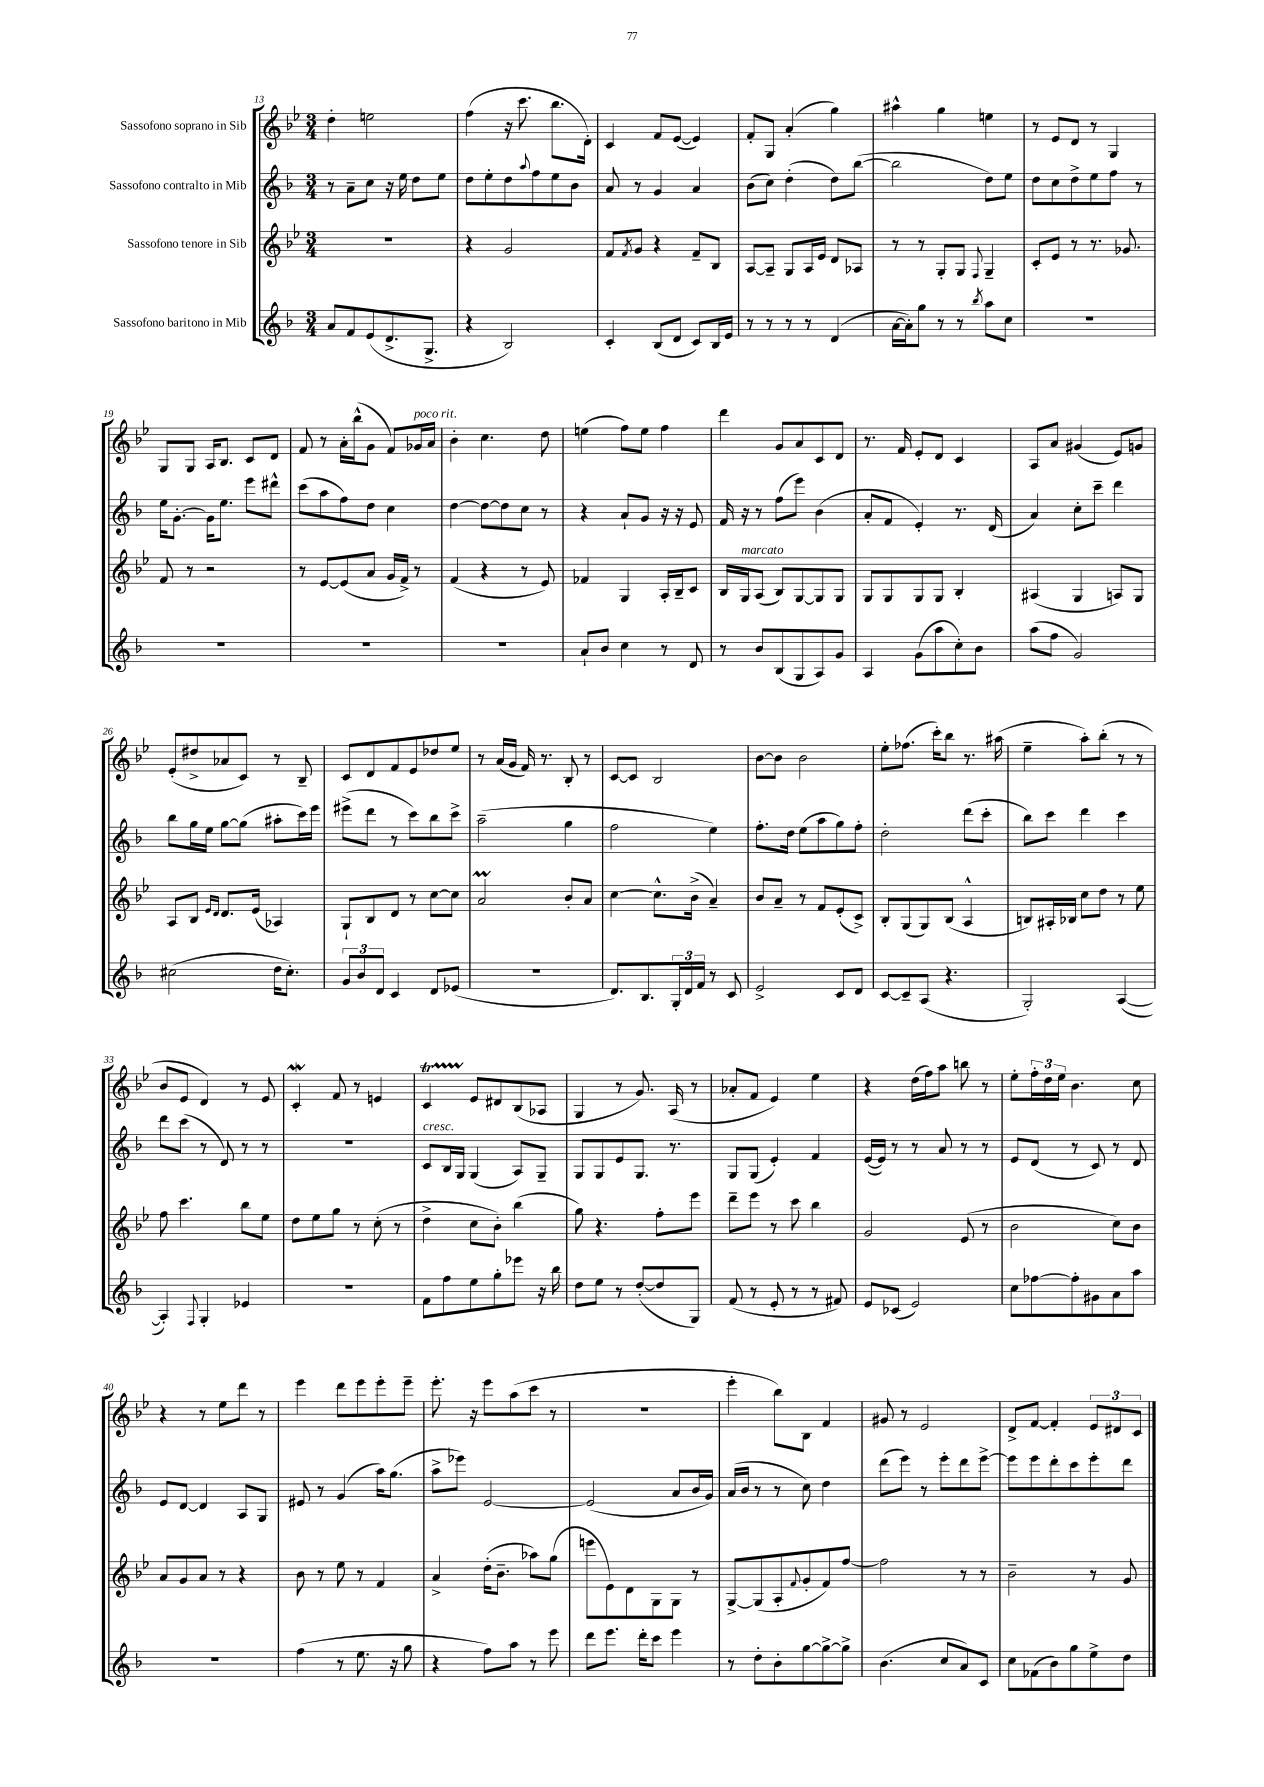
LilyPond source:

<<
\new StaffGroup <<
\new Staff = "s0" \with { instrumentName = "Sassofono soprano in Sib" } {
    \clef treble \key bes \major \numericTimeSignature \time 3/4
    d''4-. e''2 |
    f''4( r16 c'''8. bes''8. d'16-.) |
    c'4 f'8 ees'8~( ees'4) |
    f'8-. g8 a'4-.( g''4) |
    ais''4-^ g''4 e''4 |
    r8 ees'8 d'8 r8 g4 |
    g8 g8 a16 bes8. c'8 d'8 |
    f'8 r8 a'16-. bes''16-^( g'8 f'8) ges'16^\markup { \italic "poco rit." } a'16 |
    bes'4-. c''4. d''8 |
    e''4( f''8) e''8 f''4 |
    d'''4 g'8 a'8 c'8 d'8 |
    r8. f'16 ees'8-. d'8 c'4 |
    a8 a'8 gis'4( ees'8) g'8 |
    ees'8-.( dis''8-> aes'8 c'8) r8 bes8-- |
    c'8 d'8 f'8 ees'8 des''8 ees''8 |
    r8 a'16( g'16 f'16) r8. bes8-. r8 |
    c'8~ c'8 bes2 |
    bes'8~ bes'8 bes'2 |
    ees''8-. fes''8.( c'''16-.) bes''8 r8. ais''16( |
    ees''4-- a''8-.) bes''8-.( r8 r8 |
    bes'8 ees'8 d'4) r8 ees'8 |
    c'4-.\mordent f'8 r8 e'4 |
    c'4\startTrillSpan ees'8\stopTrillSpan dis'8 bes8( aes8 |
    g4 r8 g'8.) a16( r8 |
    aes'8-. f'8 ees'4) ees''4 |
    r4 d''16( f''16) a''8 b''8 r8 |
    ees''8-. \tuplet 3/2 { f''16-. d''16 ees''16 } bes'4. c''8 |
    r4 r8 ees''8 d'''8 r8 |
    ees'''4 d'''8 ees'''8 ees'''8-. ees'''8-- |
    ees'''8.-. r16 ees'''8 a''8( c'''8 r8 |
    R2. |
    ees'''4-. bes''8) bes8 f'4 |
    gis'8 r8 ees'2 |
    d'8-> f'8~ f'4-. \tuplet 3/2 { ees'8 dis'8 c'8 } \bar "|." |
}
\new Staff = "s1" \with { instrumentName = "Sassofono contralto in Mib" } {
    \clef treble \key f \major \numericTimeSignature \time 3/4
    r8 a'8-- c''8 r16 e''16 d''8 e''8 |
    d''8 e''8-. d''8 \appoggiatura { a''8 } f''8 e''8 bes'8 |
    a'8 r8 g'4 a'4 |
    bes'8( c''8) d''4-.( d''8) bes''8~( |
    bes''2 d''8) e''8 |
    d''8 c''8 d''8-> e''8 f''8 r8 |
    e''16 g'8.~-. g'16 e''8. e'''8 dis'''8-^ |
    c'''8( a''8 f''8) d''8 c''4 |
    d''4~ d''8~ d''8 c''8 r8 |
    r4 a'8-! g'8 r16 r16 e'8 |
    f'16 r16 r8 f''8( e'''8) bes'4( |
    a'8-. f'8 e'4-.) r8. d'16( |
    a'4) c''8-. c'''8-- d'''4 |
    bes''8 g''16 e''16 g''8~ g''8( ais''8-. c'''16) e'''16 |
    eis'''8->( d'''8 r8 c'''8) bes''8 c'''8-> |
    a''2--( g''4 |
    f''2 e''4) |
    f''8.-. d''16 e''8( a''8 g''8) f''8-. |
    d''2-. d'''8( c'''8-. |
    bes''8) c'''8 d'''4 c'''4 |
    d'''8 c'''8( r8 d'8) r8 r8 |
    R2. |
    c'8^\markup { \italic "cresc." } bes16 g16 g4( a8) g8-- |
    g8 g8 e'8 g8. r8. |
    g8 g8( e'4-.) f'4 |
    e'16~( e'16) r8 r8 a'8 r8 r8 |
    e'8 d'8( r8 c'8) r8 d'8 |
    e'8 d'8~ d'4 a8 g8 |
    eis'8 r8 g'4( a''16) g''8.( |
    a''8-> ees'''8) e'2~ |
    e'2( a'8 bes'16 g'16) |
    a'16( bes'16 r8 r8 c''8) d''4 |
    d'''8( e'''8) r8 e'''8-. d'''8 e'''8~-> |
    e'''8 e'''8 d'''8-. c'''8 e'''8-. d'''8 \bar "|." |
}
\new Staff = "s2" \with { instrumentName = "Sassofono tenore in Sib" } {
    \clef treble \key bes \major \numericTimeSignature \time 3/4
    R2. |
    r4 g'2 |
    f'8 \acciaccatura { f'8 } g'8 r4 f'8-- bes8 |
    a8~ a8-- g8 a16 ees'16 d'8 aes8 |
    r8 r8 g8-. g8 \appoggiatura { f8 } g4-- |
    c'8-. ees'8 r8 r8. ges'8. |
    f'8 r8 r2 |
    r8 ees'8~ ees'8( a'8 g'16 f'16->) r8 |
    f'4( r4 r8 ees'8) |
    fes'4 g4 a16-. bes16-- c'8 |
    bes16 g16^\markup { \italic "marcato" } a8( bes8) g8~ g8 g8 |
    g8 g8 g8 g8 bes4-. |
    ais4( g4 a8) g8 |
    a8 bes8 \grace { ees'16 d'16 } d'8. ees'16( aes4) |
    g8-! bes8 d'8 r8 c''8~ c''8 |
    a'2\prall bes'8-. a'8 |
    c''4~ c''8.-^ bes'16->( a'4--) |
    bes'8 a'8-- r8 f'8 ees'8-.( c'8->) |
    bes8-. g8( g8) bes8( a4-^ |
    b8) ais16-. bes16 c''8 d''8 r8 ees''8 |
    f''8 c'''4. bes''8 ees''8 |
    d''8 ees''8 g''8 r8 c''8-.( r8 |
    d''4-> c''8 bes'8-.) bes''4( |
    g''8) r4. f''8-. ees'''8 |
    d'''8-- ees'''8 r8 c'''8 bes''4 |
    g'2 ees'8( r8 |
    bes'2 c''8) bes'8 |
    a'8 g'8 a'8 r8 r4 |
    bes'8 r8 ees''8 r8 f'4 |
    a'4-> d''16-.( bes'8.-- aes''8) g''8( |
    e'''8 ees'8) d'8 g8 g8 r8 |
    g8~-> g8( a8-. \appoggiatura { f'8 } g'8-. f'8) f''8~ |
    f''2 r8 r8 |
    bes'2-- r8 g'8 \bar "|." |
}
\new Staff = "s3" \with { instrumentName = "Sassofono baritono in Mib" } {
    \clef treble \key f \major \numericTimeSignature \time 3/4
    a'8 f'8 e'8( d'8.-> g8.-> |
    r4 bes2) |
    c'4-. bes8( d'8 c'8) bes16 e'16 |
    r8 r8 r8 r8 d'4( |
    a'16~ a'16-.) g''8 r8 r8 \acciaccatura { bes''8 } a''8 c''8 |
    R2. |
    R2. |
    R2. |
    R2. |
    a'8-! bes'8 c''4 r8 d'8 |
    r8 bes'8 bes8( g8 a8) g'8 |
    a4 g'8( a''8 c''8-.) bes'8 |
    a''8( f''8 g'2) |
    cis''2( d''16 cis''8.-.) |
    \tuplet 3/2 { g'8 bes'8 d'8 } c'4 d'8 ees'8( |
    R2. |
    d'8.) bes8. \tuplet 3/2 { g16-. d'16 f'16 } r8 c'8 |
    e'2-> c'8 d'8 |
    c'8~ c'8-- a8( r4. |
    g2-.) a4~( |
    a4-.) \appoggiatura { f8 } g4-. ees'4 |
    R2. |
    f'8 f''8 e''8 g''8-. ees'''8 r16 bes''16 |
    d''8 e''8 r8 d''8~-.( d''8 g8) |
    f'8( r8 e'8-. r8 r8 fis'8) |
    e'8 ces'8( e'2) |
    c''8 fes''8~ fes''8-. gis'8 a'8 a''8 |
    R2. |
    f''4( r8 e''8. r16 g''8 |
    r4 f''8) a''8 r8 e'''8 |
    d'''8 e'''8. d'''16-. c'''8 e'''4 |
    r8 d''8-. bes'8-. g''8~ g''8~-> g''8-> |
    bes'4.( c''8 a'8) c'8 |
    c''8 fes'8( bes'8) g''8 e''8-> d''8 \bar "|." |
}
>>
>>
\layout { \context { \Score currentBarNumber = #13 } }
